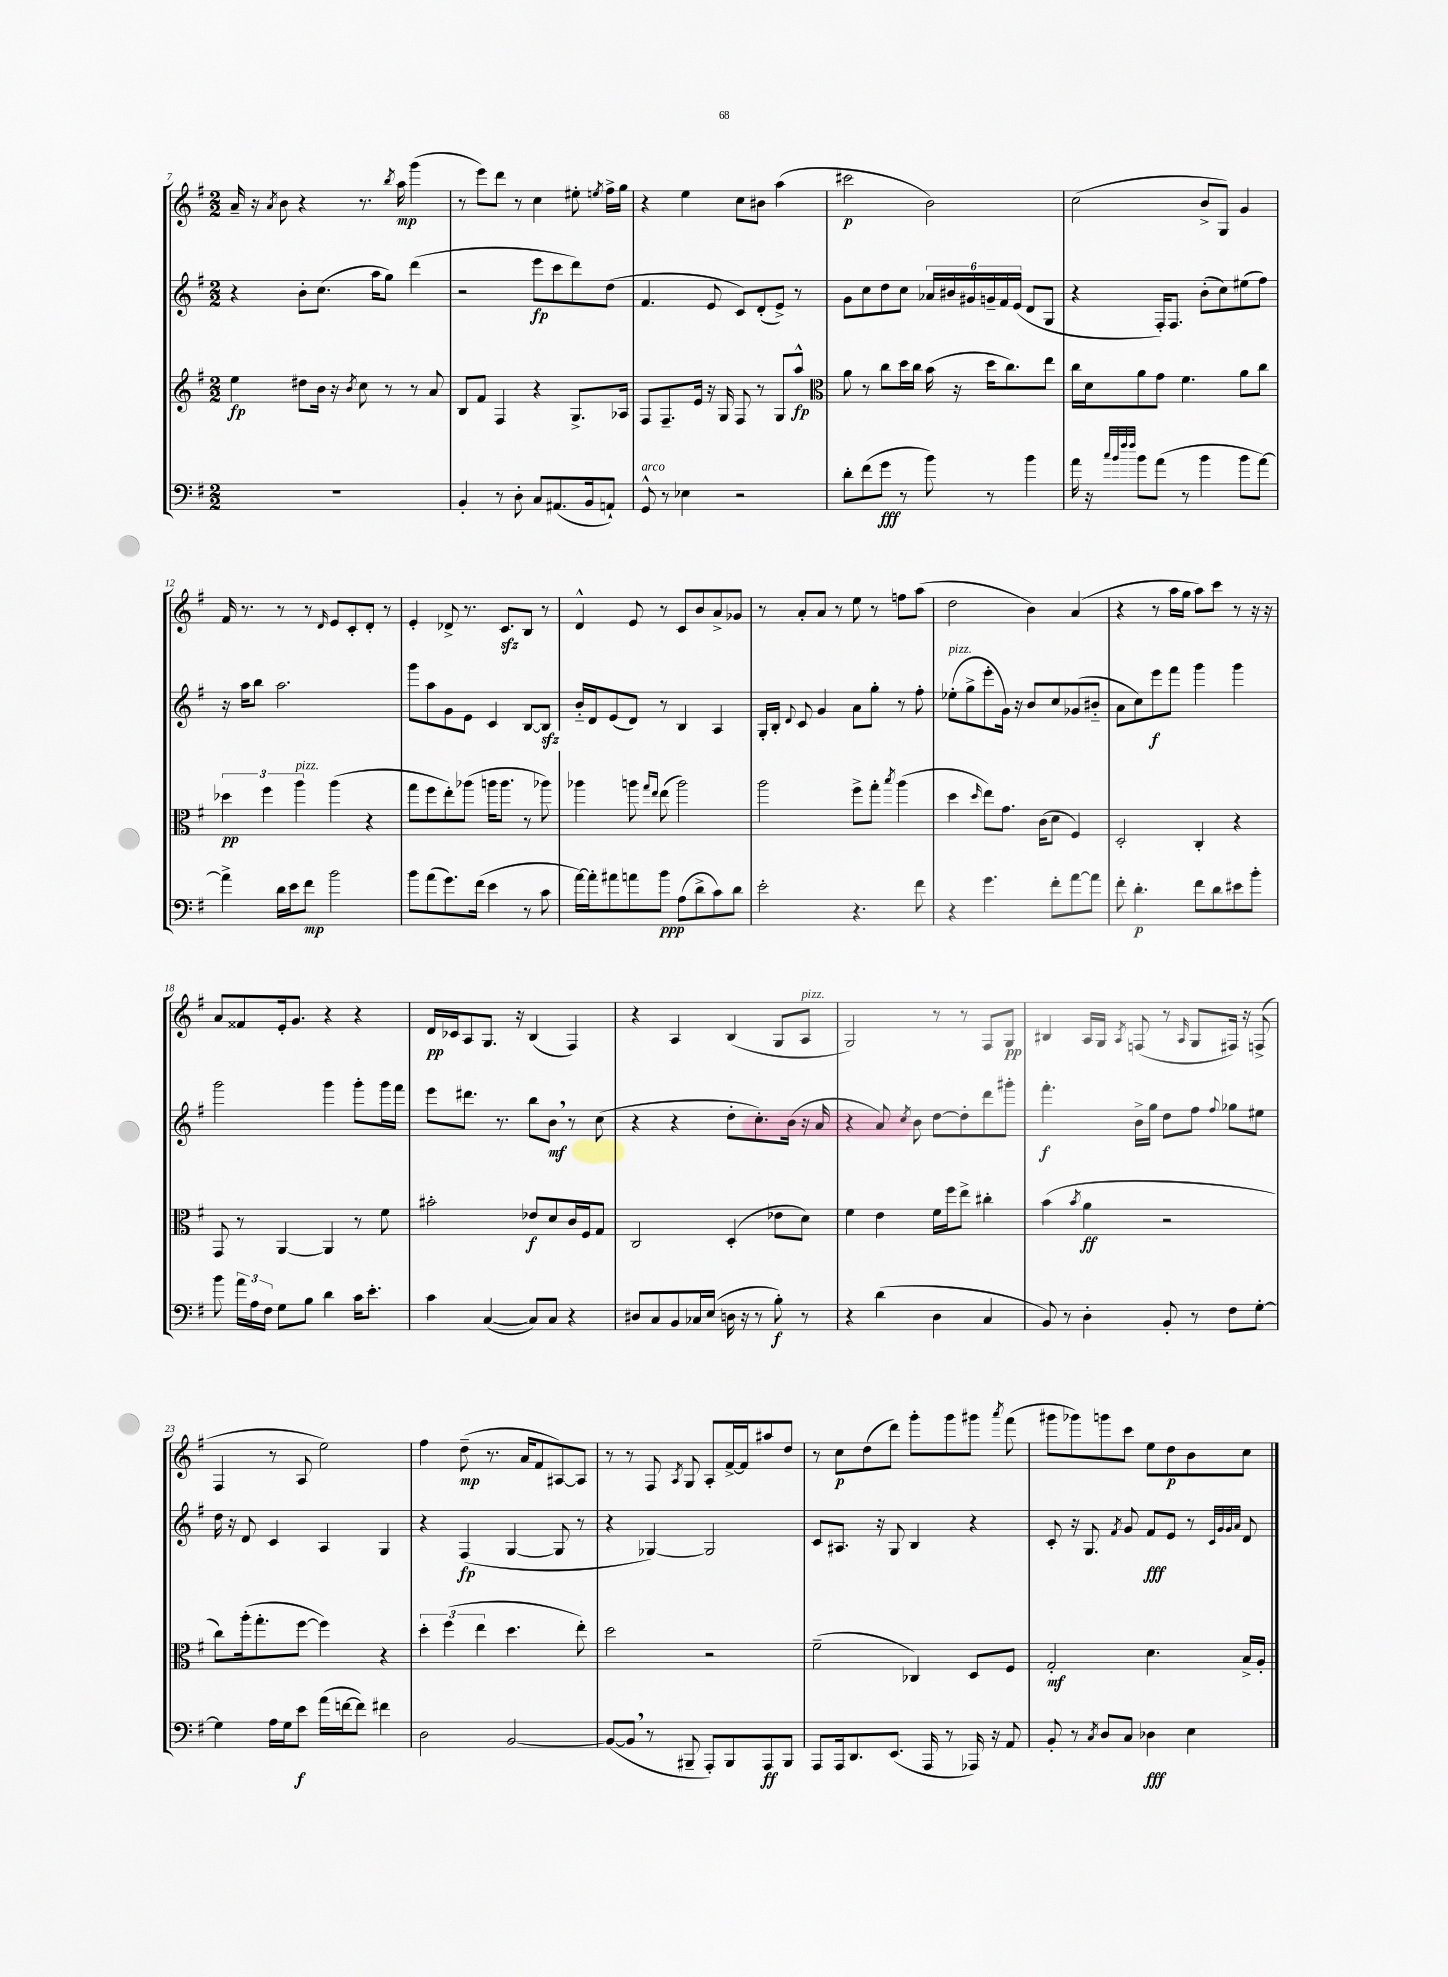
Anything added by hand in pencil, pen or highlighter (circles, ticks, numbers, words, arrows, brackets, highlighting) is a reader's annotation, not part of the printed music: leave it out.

**kern	**kern	**kern	**kern
*staff4	*staff3	*staff2	*staff1
*clefF4	*clefG2	*clefG2	*clefG2
*k[f#]	*k[f#]	*k[f#]	*k[f#]
*M2/2	*M2/2	*M2/2	*M2/2
1r	4ee	4r	16a~
.	.	.	16r
.	.	.	8qa
.	.	.	8b
.	8dd#	8b'	4r
.	16b	(8.cc	.
.	16r	.	.
.	8qb	.	.
.	8cc	.	8.r
.	.	16aa	.
.	8r	8gg)	.
.	.	.	8qbb
.	.	.	16aa
.	8r	(4ddd	(4ggg
.	8a	.	.
=	=	=	=
4BB'	8B	2r	8r
.	8f#	.	8eee)
8r	4F#	.	8ddd
8D'	.	.	8r
8C	4r	8eee	4cc
(8.AA#	.	8ccc	.
.	8.G^	8ddd)	8ee#'
16BB	.	.	.
.	.	.	8qee
8AA`)	.	(8dd	16ff#^
.	16A-	.	16gg
=	=	=	=
8GG^^	8F#	4.f#	4r
8r	8.F#~	.	.
4E-	.	.	4ee
.	16e	.	.
.	16r	8e	.
.	16G	.	.
2r	8F#	8c)	8cc
.	8r	(8d'	8b#
.	8G	8e^)	(4aa
.	8aa^^	8r	.
=	=	=	=
*	*clefC3	*	*
8d'	8a	8g	2ccc#
(8f#	8r	8cc	.
8g	8cc	8dd	.
8r	16dd	8cc	.
.	16cc	.	.
8b)	(16b	24a-	2b)
.	.	24b#	.
.	16r	.	.
.	.	24g#	.
8r	16dd	24g~	.
.	.	24f#	.
.	8.cc)	.	.
.	.	(24e	.
4b	.	8d	.
.	8ee	8G	.
=	=	=	=
16a	16cc	4r	(2cc
16r	16d	.	.
32qqcc	.	.	.
32qqb	.	.	.
32qqff#	.	.	.
32qqff#	.	.	.
8b	8a	.	.
(8a	8g	16F#')	.
.	.	8.F#	.
8r	4.f#	.	.
4b	.	(8b'	8b^
.	.	8cc)	8G)
8b	8a	(8ee#	4g
[8a)	8cc	8ff#)	.
=	=	=	=
4a^]	6dd-	16r	16f#
.	.	16aa	8.r
.	.	8bb	.
.	6ff#	.	.
16d	.	2.aa	8r
16e	.	.	.
.	6aa	.	.
8f#	.	.	8r
.	.	.	16qqd
2b	(4aa	.	8e
.	.	.	8c'
.	4r	.	8d'
.	.	.	8r
=	=	=	=
8b	8gg	8ggg	4e'
(8a	8ff#	8aa	.
8.g)	8ee')	8g	8d-^
.	(8aa-	8e	8.r
(16f#	.	.	.
4e	16aa	4c	.
.	8.aa	.	8.c
8r	8r	[8B	8B
8c	8aa-)	8B]	8r
=	=	=	=
[16a)	4aa-	16b'~	4d^^
16a']	.	16d	.
8a#	.	(8e	.
8a	8aa	8d)	8e
.	16qqgg	.	.
.	16qqee	.	.
8b	(8ee	8r	8r
(8A	2aa)	4B	8c
8d^	.	.	8b
8c)	.	4A	8a^
8d	.	.	8g-
=	=	=	=
2e'	2aa	16G'	8r
.	.	16B'	.
.	.	8qqd	.
.	.	8c	8a'
.	.	4g	8a
.	.	.	8r
4.r	8ff#^	8a	8ee
.	8gg'	8gg'	8r
.	8qbb	.	.
.	(4aa	8r	8ff
8f#	.	8ff#'	(8aa
=	=	=	=
4r	4dd	(8ee-'	2dd
.	.	8gg^	.
.	16qqdd	.	.
4.g	8ee)	8eee'	.
.	8.g	16g)	.
.	.	16r	.
.	.	8b	4b)
.	(16c	.	.
8f#'	8d	8cc	.
[8a	4F#)	(8g-	(4a
8a]	.	8b#'~	.
=	=	=	=
8f#'	2D'	8a	4r
4.d'	.	8cc)	.
.	.	8eee	8r
.	.	8fff#	16aa
.	.	.	16gg
8f#	4C'	4ggg	8aa)
8d	.	.	8ccc
8e#	4r	4ggg	8r
8b'	.	.	16r
.	.	.	16r
=	=	=	=
8b	8GG	2ggg	8a
24a	8r	.	8f##
24A	.	.	.
24F#	.	.	.
8G	[4AA	.	16e'
.	.	.	8.g
8B	.	.	.
4d	4AA]	4ggg	4r
16c	8r	8ggg'	4r
8.e'	.	.	.
.	8f#	16ggg	.
.	.	16fff#	.
=	=	=	=
4c	2b#'	8eee	16d
.	.	.	16c-
.	.	8.ddd#	8A
([4C	.	.	8.G
.	.	8.r	.
.	.	.	16r
8C])	8e-	8bb	(4B
8C	8d	8b	.
4r	16c	8r	4F#)
.	16F#	.	.
.	8G	(8cc	.
=	=	=	=
8D#	2C	4r	4r
8C	.	.	.
8BB	.	4r	4A
16C-	.	.	.
(16E	.	.	.
16D	(4D'	8dd'	(4B
16r	.	.	.
8r	.	8.cc')	.
8B')	8e-	.	8G
.	.	(16b	.
8r	8d)	16r	8A
.	.	16a	.
=	=	=	=
4r	4f#	4r	2G)
(4d	4e	8a)	.
.	.	8qcc	.
.	.	8b	.
4D	16f#	[8dd	8r
.	16ff#	.	.
.	8ee^	8dd']	8r
4C	4cc#'	8ddd	8F#
.	.	8ggg#'	8G
=	=	=	=
8BB)	(4b	4.fff#'	4B#
8r	.	.	.
.	8qb	.	.
4D'	4a	.	16A
.	.	.	16G
.	.	.	8qA
.	.	16b^	(8F
.	.	16gg	.
8BB'	2r	8dd	8r
.	.	.	16qqA
8r	.	8ff#	8G
.	.	8qqff#	.
8F#	.	8gg-	16F#)
.	.	.	16r
[8G'	.	8ee#	(8F^
=	=	=	=
4G]	8cc)	16dd	4F#
.	.	16r	.
.	(16aa'	8d	.
.	8.gg'	.	.
16A	.	4c	8r
16G	.	.	.
8e	[8ff#	.	8A
(16a	4ff#])	4A	2ee)
[16f	.	.	.
8f])	.	.	.
4f#	4r	4G	.
=	=	=	=
2D	6dd'	4r	4ff#
.	(6ff#	.	.
.	.	(4F#	(8dd~
.	6ee	.	.
.	.	.	8.r
[2BB	4.dd	[4G	.
.	.	.	16a
.	.	.	8f#
.	.	8G]	[8A#)
.	8ee')	8r	8A#]
=	=	=	=
(8BB_	2dd	4r	8r
8BB]	.	.	8r
8r	.	[4G-)	8F#
.	.	.	8qA
8BBB#~	.	.	8G
8AAA')	2r	2G-]	8A'
8BBB#	.	.	[16f#^
.	.	.	16f#]
8AAA	.	.	8aa#
8BBB#	.	.	8dd
=	=	=	=
8AAA	(2f#~	8c	8r
16AAA	.	8.A#	8cc
8.DD	.	.	.
.	.	.	(8dd
.	.	16r	.
(8.EE	.	8G	8ddd)
.	4C-)	4B	8ggg'
16AAA	.	.	.
8r	.	.	8ggg
16AAA-)	8D	4r	8ggg#
16r	.	.	.
.	.	.	8qaaa
8AA	8F#	.	(8fff#
=	=	=	=
8BB'	2G'	8c'	8ggg#
8r	.	16r	8ggg-)
.	.	8.G	.
8qC	.	.	.
8D	.	.	8ggg
.	.	8qf#	.
8C	.	8g	8ccc
4D-	4.d	8f#	8ee
.	.	8e	8dd
4E	.	8r	8b
.	.	32qqc	.
.	.	32qqg	.
.	.	32qqg	.
.	.	32qqa	.
.	16B^	8d	8cc
.	16A'	.	.
==	==	==	==
*-	*-	*-	*-
